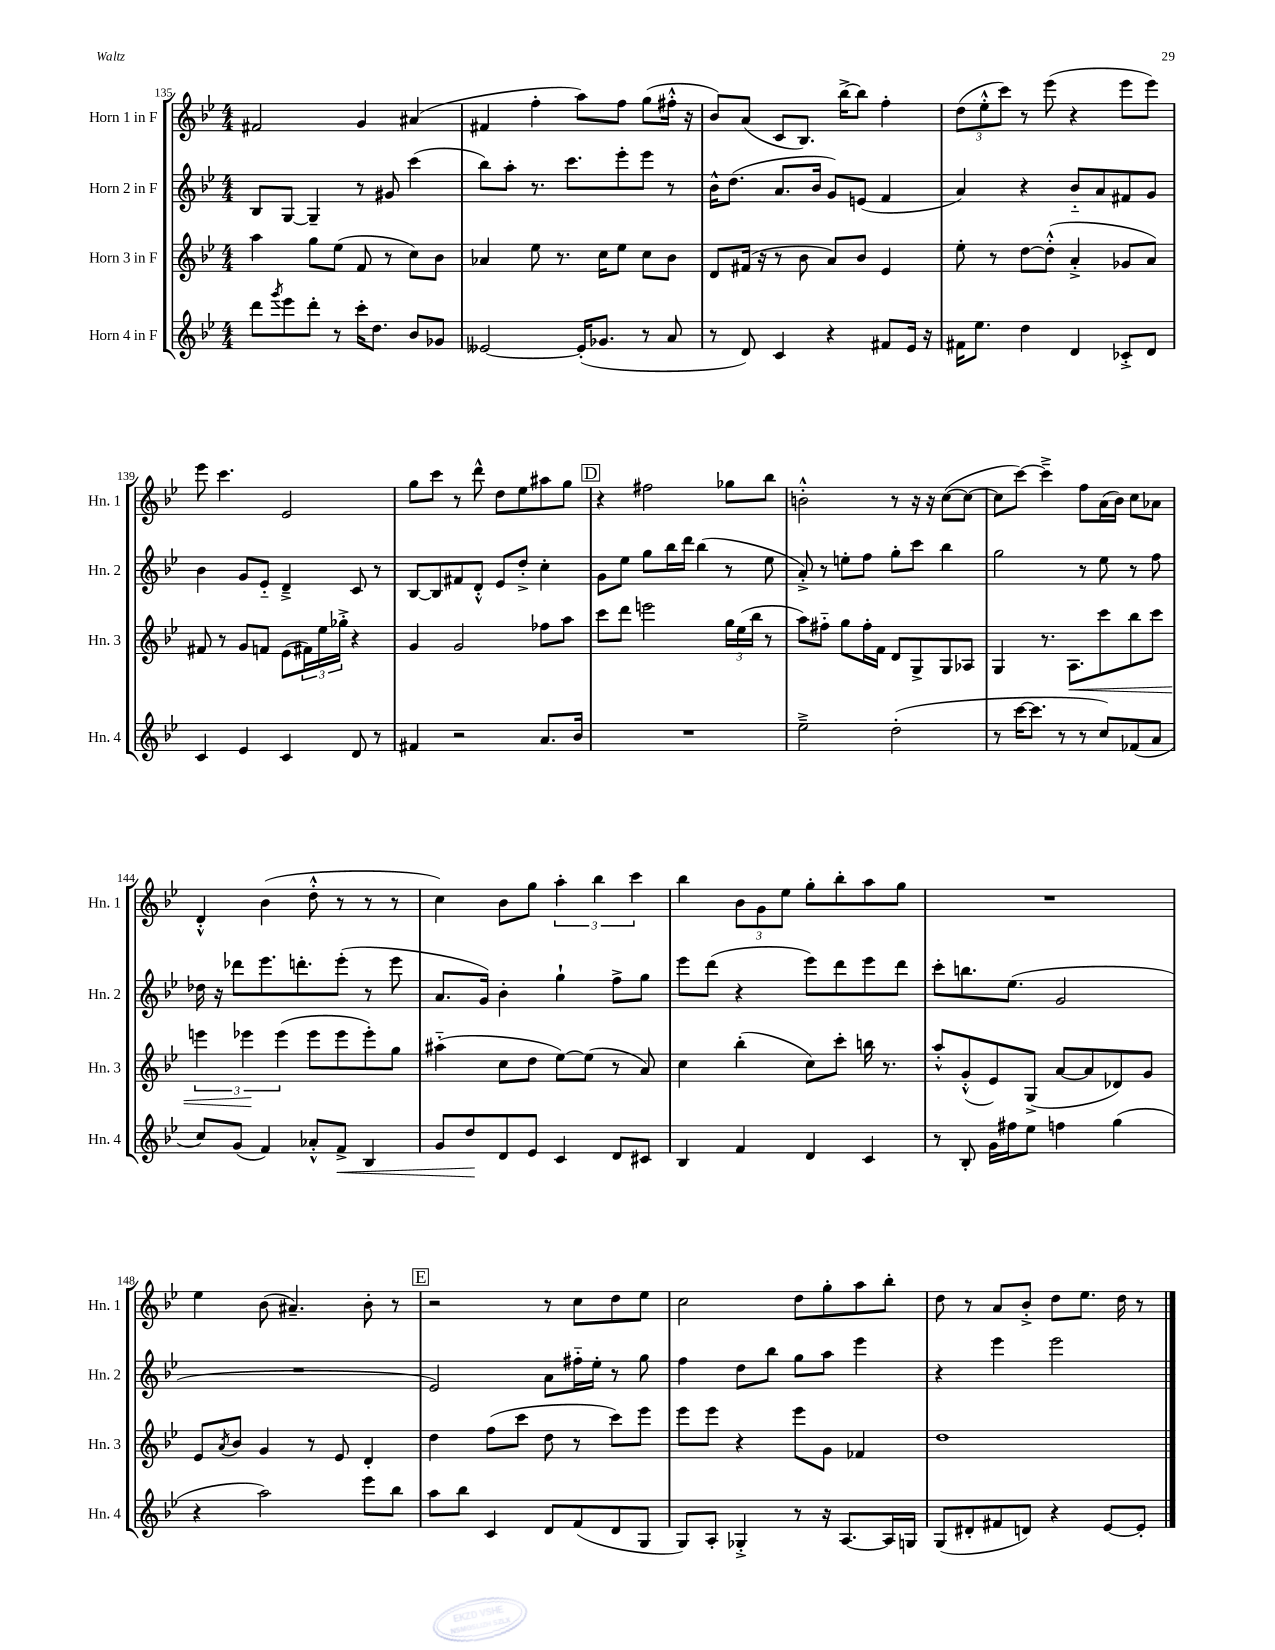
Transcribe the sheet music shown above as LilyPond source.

<<
\new StaffGroup <<
\new Staff = "s0" \with { instrumentName = "Horn 1 in F" shortInstrumentName = "Hn. 1" } {
    \clef treble \key bes \major \numericTimeSignature \time 4/4
    fis'2 g'4 ais'4( |
    fis'4 f''4-. a''8) f''8 g''8( fis''16-.-^ r16 |
    bes'8) a'8( c'8 bes8.) bes''16~-> bes''8 f''4-. |
    \tuplet 3/2 { d''8( ees''8-.-^ c'''8) } r8 ees'''8( r4 ees'''8 ees'''8) |
    ees'''8 c'''4. ees'2 |
    g''8 c'''8 r8 d'''8-^ d''8 ees''8 ais''8 g''8 |
    \mark \markup { \box "D" } r4 fis''2 ges''8 bes''8 |
    b'2-.-^ r8 r16 r16 c''8~( c''8~ |
    c''8 c'''8~) c'''4---> f''8 a'16( bes'16) c''8 aes'8 |
    d'4-.-^ bes'4( d''8-.-^ r8 r8 r8 |
    c''4) bes'8 g''8 \tuplet 3/2 { a''4-. bes''4 c'''4 } |
    bes''4 \tuplet 3/2 { bes'8 g'8 ees''8 } g''8-. bes''8-. a''8 g''8 |
    R1 |
    ees''4 bes'8( ais'4.--) bes'8-. r8 |
    \mark \markup { \box "E" } r2 r8 c''8 d''8 ees''8 |
    c''2 d''8 g''8-. a''8 bes''8-. |
    d''8 r8 a'8 bes'8-.-> d''8 ees''8. d''16 r8 \bar "|." |
}
\new Staff = "s1" \with { instrumentName = "Horn 2 in F" shortInstrumentName = "Hn. 2" } {
    \clef treble \key bes \major \numericTimeSignature \time 4/4
    bes8 g8~ g4-- r8 gis'8 c'''4( |
    bes''8) a''8-. r8. c'''8. ees'''8-. ees'''8 r8 |
    bes'16-^ d''8.( a'8. bes'16 g'8) e'8( f'4 |
    a'4) r4 bes'8-_ a'8 fis'8 g'8 |
    bes'4 g'8 ees'8-_ d'4---> c'8 r8 |
    bes8~ bes8 fis'8 d'8-.-^ ees'8 d''8-.-> c''4-. |
    \mark \markup { \box "D" } g'8 ees''8 g''8 bes''16 d'''16 bes''4( r8 ees''8 |
    a'8-.->) r8 e''8-. f''8 g''8-. c'''8 bes''4 |
    g''2 r8 ees''8 r8 f''8 |
    des''16 r16 des'''8 ees'''8. d'''8.-. ees'''8-.( r8 ees'''8 |
    a'8. g'16) bes'4-. g''4-! f''8-> g''8 |
    ees'''8 d'''8( r4 ees'''8) d'''8 ees'''8 d'''8 |
    c'''8-. b''8. ees''8.( g'2 |
    R1 |
    \mark \markup { \box "E" } ees'2) a'8 fis''16-_ ees''16-. r8 g''8 |
    f''4 d''8 bes''8 g''8 a''8 ees'''4 |
    r4 ees'''4 ees'''2 \bar "|." |
}
\new Staff = "s2" \with { instrumentName = "Horn 3 in F" shortInstrumentName = "Hn. 3" } {
    \clef treble \key bes \major \numericTimeSignature \time 4/4
    a''4 g''8 ees''8( f'8 r8 c''8) bes'8 |
    aes'4 ees''8 r8. c''16 ees''8 c''8 bes'8 |
    d'8 fis'16( r16 r8 bes'8 a'8) bes'8 ees'4 |
    ees''8-. r8 d''8~ d''8-.-^( a'4-.-> ges'8 a'8) |
    fis'8 r8 g'8 f'8 ees'8( \tuplet 3/2 { fis'16) ees''16 ges''16-.-> } r4 |
    g'4 g'2 fes''8 a''8 |
    \mark \markup { \box "D" } c'''8 d'''8 e'''2 \tuplet 3/2 { g''16 ees''16( bes''16 } r8 |
    a''8) fis''8-_ g''8 fis''16-. f'16 d'8 g8-> g8 aes8 |
    g4 r8. a8.\< c'''8 bes''8 c'''8 |
    \tuplet 3/2 { e'''4 ees'''4\! ees'''4( } ees'''8 ees'''8 ees'''8-.) g''8 |
    ais''4-_( c''8 d''8 ees''8~) ees''8( r8 a'8) |
    c''4 bes''4-.( c''8) c'''8-. b''16 r8. |
    a''8-.-^ g'8-.-^( ees'8) g8->( a'8~ a'8 des'8) g'8 |
    ees'8 \acciaccatura { a'8 } bes'8 g'4 r8 ees'8 d'4-. |
    \mark \markup { \box "E" } d''4 f''8( c'''8 d''8 r8 c'''8) ees'''8 |
    ees'''8 ees'''8 r4 ees'''8 g'8 fes'4 |
    d''1 \bar "|." |
}
\new Staff = "s3" \with { instrumentName = "Horn 4 in F" shortInstrumentName = "Hn. 4" } {
    \clef treble \key bes \major \numericTimeSignature \time 4/4
    d'''8 \acciaccatura { g'''8 } ees'''8 d'''8-. r8 c'''16-. d''8. bes'8 ges'8 |
    eeses'2~ eeses'16-.( ges'8. r8 a'8 |
    r8 d'8) c'4 r4 fis'8 ees'16 r16 |
    fis'16 ees''8. d''4 d'4 ces'8-.-> d'8 |
    c'4 ees'4 c'4 d'8 r8 |
    fis'4 r2 a'8. bes'16 |
    \mark \markup { \box "D" } R1 |
    ees''2---> d''2-.( |
    r8 c'''16~ c'''8. r8 r8 c''8) fes'8( a'8 |
    c''8) g'8( f'4) aes'8-.-^ f'8->\< bes4 |
    g'8 d''8\! d'8 ees'8 c'4 d'8 cis'8 |
    bes4 f'4 d'4 c'4 |
    r8 bes8-. g'16 fis''16 ees''8 f''4 g''4( |
    r4 a''2) ees'''8 bes''8 |
    \mark \markup { \box "E" } a''8 bes''8 c'4 d'8 f'8( d'8 g8 |
    g8) a8-. ges4-.-> r8 r16 a8.~ a16 g16 |
    g8( dis'8-. fis'8 d'8) r4 ees'8~ ees'8-. \bar "|." |
}
>>
>>
\layout { \context { \Score currentBarNumber = #135 } }
